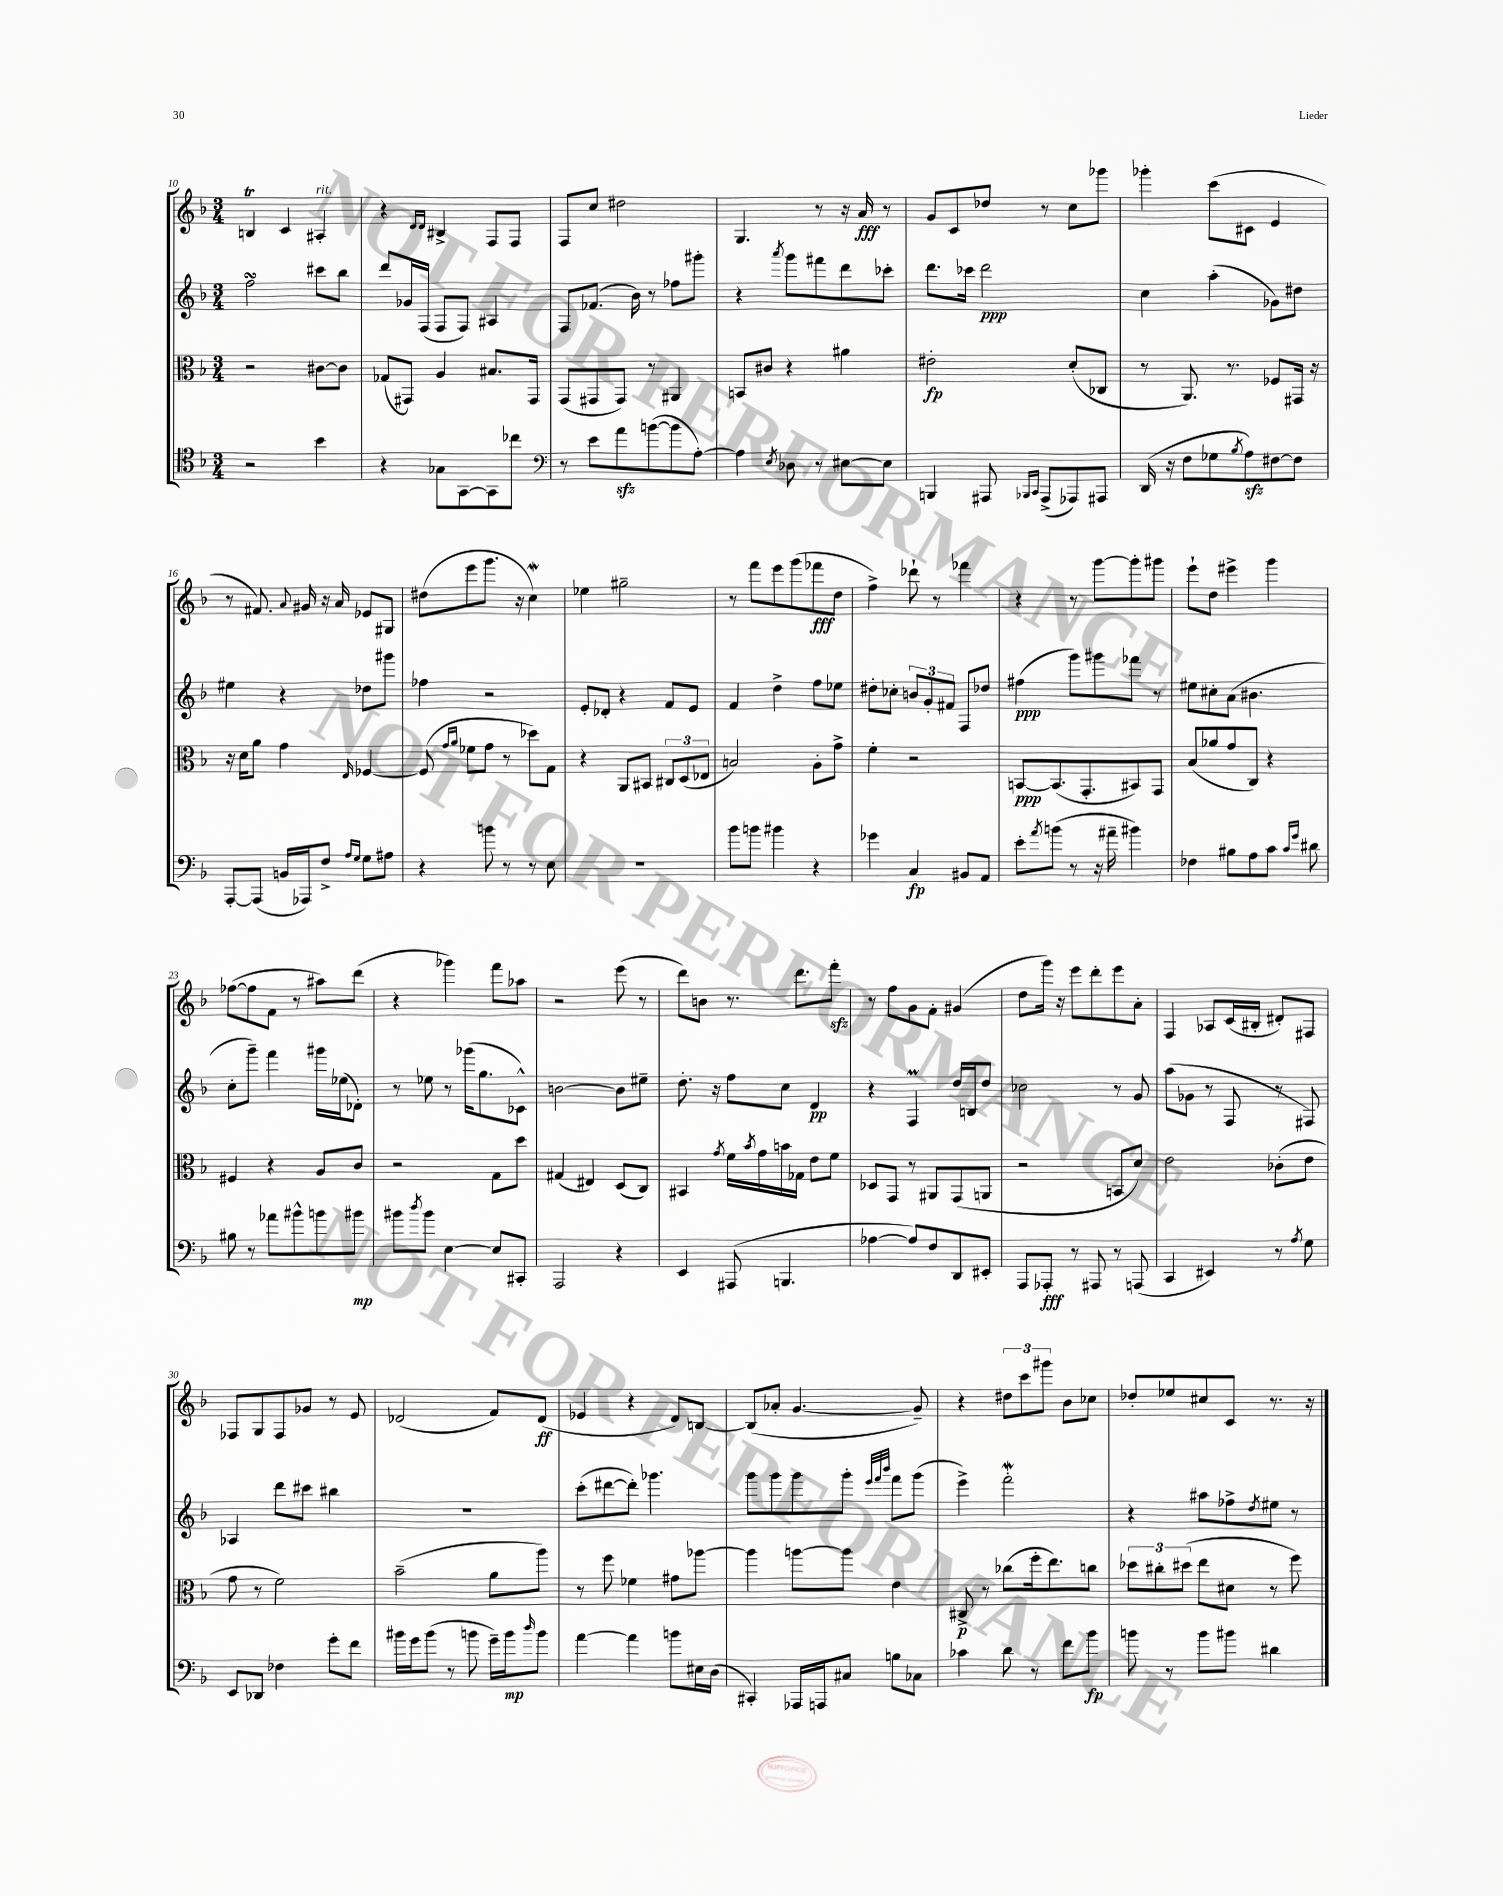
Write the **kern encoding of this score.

**kern	**dynam	**kern	**dynam	**kern	**dynam	**kern	**dynam
*part4	*part4	*part3	*part3	*part2	*part2	*part1	*part1
*staff4	*staff4	*staff3	*staff3	*staff2	*staff2	*staff1	*staff1
*clefC4	*	*clefC3	*	*clefG2	*	*clefG2	*
*k[b-]	*	*k[b-]	*	*k[b-]	*	*k[b-]	*
*M3/4	*	*M3/4	*	*M3/4	*	*M3/4	*
=10	=10	=10	=10	=10	=10	=10	=10
2r	.	2r	.	2ffsSSs\	.	4Bnt/	.
.	.	.	.	.	.	4c/	.
!	!	!	!	!	!	!LO:TX:a:i:t=rit.	!
4b-\	.	[8c#X\L	.	8ccc#X\L	.	4A#X'/	.
.	.	8c#\J]	.	8bb-\J	.	.	.
=11	=11	=11	=11	=11	=11	=11	=11
4r	.	(8G-X/L	.	8ddd/L	.	4r	.
.	.	8GG#X/J)	.	16g-X/L	.	.	.
.	.	.	.	(16F/JJ	.	.	.
.	.	.	.	.	.	16qqd/LL	.
.	.	.	.	.	.	16qqd/JJ	.
8G-X\L	.	4A/	.	8F/L	.	4B#X^/	.
[8GG\	.	.	.	8F/J)	.	.	.
8GG\]	.	8.B#X/L	.	4A#X/	.	8F/L	.
8cc-X\J	.	.	.	.	.	8F/J	.
.	.	16GG#/Jk	.	.	.	.	.
=12	=12	=12	=12	=12	=12	=12	=12
*clefF4	*	*	*	*	*	*	*
8r	.	(8GG/L	.	8F/L	.	8F/L	.
8e\L	.	8GG#X/	.	(8.f-X/J	.	8cc/J	.
8azz\	.	8GG#/J)	.	.	.	2dd#X\	.
.	.	.	.	16b-\)	.	.	.
([8bn\	.	8r	.	8r	.	.	.
8b\]	.	4AA#X/	.	8ff-X\L	.	.	.
[8A'\J)	.	.	.	8ggg#X'\J	.	.	.
=13	=13	=13	=13	=13	=13	=13	=13
4A\]	.	8BBn/L	.	4r	.	4.G/	.
.	.	8c#X/J	.	.	.	.	.
8qE/	.	.	.	8qaaa/	.	.	.
8D-X\	.	4r	.	8ggg\L	.	.	.
8r	.	.	.	8fff#X\	.	8r	.
[8E#X\L	.	4a#X\	.	8ddd\	.	16r	.
.	.	.	.	.	.	16a/	fff
8E#\J]	.	.	.	8ccc-X'\J	.	8r	.
=14	=14	=14	=14	=14	=14	=14	=14
4BBBn/	.	2e#X'\	fp	8.ddd\L	.	8g/L	.
.	.	.	.	.	.	8c/	.
.	.	.	.	16ccc-X\Jk	.	.	.
8AAA#X/	.	.	.	2ddd\	ppp	8dd-X/J	.
16qqBBB-X/LL	.	.	.	.	.	.	.
16qqCC/JJ	.	.	.	.	.	.	.
(8AAA#^/L	.	.	.	.	.	8r	.
8AAA-X/)	.	(8d'/L	.	.	.	8cc\L	.
8AAA#X/J	.	8C-X/J	.	.	.	8ggg-X\J	.
=15	=15	=15	=15	=15	=15	=15	=15
(16DD/	.	8r	.	4cc\	.	4ggg-X'\	.
16r	.	.	.	.	.	.	.
8F\L	.	8.AA/)	.	.	.	.	.
8G-X\	.	.	.	(4aa'\	.	(8ccc\L	.
.	.	8.r	.	.	.	.	.
8qB-/	.	.	.	.	.	.	.
8Azz\)	.	.	.	.	.	8c#X\J	.
[8F#X\	.	8F-X/L	.	8g-X\L)	.	4e/	.
8F#\J]	.	16GG#X/Jk	.	8dd#X\J	.	.	.
.	.	16r	.	.	.	.	.
!!LO:LB:g=z
=16	=16	=16	=16	=16	=16	=16	=16
[8AAA'/L	.	16r	.	4ee#X\	.	8r	.
.	.	16d\KL	.	.	.	.	.
(8AAA/J]	.	8a\J	.	.	.	8.f#X/)	.
16BBn/LL	.	4g\	.	4r	.	.	.
.	.	.	.	.	.	8qqa/	.
16AAA-X/J)	.	.	.	.	.	16g#X/	.
8F^/J	.	.	.	.	.	16r	.
.	.	.	.	.	.	16a/	.
16qqA/LL	.	.	.	.	.	.	.
16qqG/JJ	.	16qqE/	.	.	.	.	.
8G\L	.	[4F-X/	.	8dd-X\L	.	8e-X/L	.
8A#X\J	.	.	.	8ggg#X\J	.	8G#X/J	.
=17	=17	=17	=17	=17	=17	=17	=17
4r	.	(8F-/]	.	4ff-X\	.	(8dd#X\L	.
.	.	16qqg/LL	.	.	.	.	.
.	.	16qqa/JJ	.	.	.	.	.
.	.	8f-X\L	.	.	.	8eee\	.
8bn\	.	8g\J	.	2r	.	8.ggg\J	.
8r	.	8r	.	.	.	.	.
.	.	.	.	.	.	16r	.
8r	.	8dd-X\L)	.	.	.	4ccW\)	.
8E\	.	8G\J	.	.	.	.	.
=18	=18	=18	=18	=18	=18	=18	=18
2.r	.	4r	.	8e'/L	.	4ee-X\	.
.	.	.	.	8d-X'/J	.	.	.
.	.	8AA/L	.	4r	.	2gg#X~\	.
.	.	8BB#X/J	.	.	.	.	.
.	.	12C#X/L	.	8f/L	.	.	.
.	.	(12D/	.	.	.	.	.
.	.	.	.	8e/J	.	.	.
.	.	12E-X/J	.	.	.	.	.
=19	=19	=19	=19	=19	=19	=19	=19
8b-\L	.	2Bn/)	.	4f/	.	8r	.
8bn\J	.	.	.	.	.	8fff\L	.
4b#X\	.	.	.	4dd^\	.	8eee\	.
.	.	.	.	.	.	(8ggg\	.
4r	.	8A'\L	.	8ff\L	.	8fff-X\	fff
.	.	8g^\J	.	8ee-X\J	.	8dd\J	.
=20	=20	=20	=20	=20	=20	=20	=20
4g-X\	.	4f'\	.	8dd#X'\L	.	4ff^\)	.
.	.	.	.	8cc-X'\J	.	.	.
4C/	fp	2r	.	12bn/L	.	8ddd-X`\	.
.	.	.	.	12g'/	.	.	.
.	.	.	.	.	.	8r	.
.	.	.	.	12f#X/J	.	.	.
8BB#X/L	.	.	.	8F/L	.	4fff-X\	.
8AA/J	.	.	.	8dd-X/J	.	.	.
=21	=21	=21	=21	=21	=21	=21	=21
8e'\L	.	[8BBn/L	ppp	(4ff#X\	ppp	4r	.
8qa/	.	.	.	.	.	.	.
(8bn\J	.	(8.BB/]	.	.	.	.	.
8r	.	.	.	8ggg\L)	.	8r	.
.	.	8.GG'/	.	.	.	.	.
16r	.	.	.	8ggg#X\	.	[8ggg\L	.
16a#X~\	.	.	.	.	.	.	.
4b#X\)	.	8BB#X/)	.	8fff-X\J	.	8ggg'\]	.
.	.	8GG/J	.	8r	.	8ggg#X\J	.
=22	=22	=22	=22	=22	=22	=22	=22
4F-X\	.	(8B-/L	.	8ee#X\L	.	8eee`\L	.
.	.	8a-X/	.	8cc#X'\	.	8dd\J	.
8B#X\L	.	8g/	.	(8a\J	.	4eee#X^\	.
8A\	.	8C/J)	.	4.b#X\	.	.	.
8c\J	.	4r	.	.	.	4ggg\	.
16qqc/LL	.	.	.	.	.	.	.
16qqg/JJ	.	.	.	.	.	.	.
8d#X\	.	.	.	.	.	.	.
!!LO:LB:g=z
=23	=23	=23	=23	=23	=23	=23	=23
8B#X\	.	4F#X/	.	8cc'\L	.	([8ff-X\L	.
8r	.	.	.	8ggg~\J)	.	8ff-\]	.
8a-X\L	.	4r	.	4fff\	.	8f\J	.
8b#X^^\	.	.	.	.	.	8r	.
8bn\	.	8A/L	.	16ggg#X\LL	.	8aa#X\L)	.
.	.	.	.	(16ee-X\J	.	.	.
8b#X\J	mp	8c/J	.	8d-X'\J)	.	(8ddd\J	.
=24	=24	=24	=24	=24	=24	=24	=24
8b#X\L	.	2r	.	8r	.	4r	.
8qdd/	.	.	.	.	.	.	.
8b#\J	.	.	.	8ee-X\	.	.	.
[4E\	.	.	.	8r	.	4ggg-X\)	.
.	.	.	.	(16ggg-X\KL	.	.	.
.	.	.	.	8.gg\	.	.	.
8E/L]	.	8G\L	.	.	.	8fff\L	.
8CC#X'/J	.	8dd\J	.	8c-X^^\J)	.	8aa-X\J	.
=25	=25	=25	=25	=25	=25	=25	=25
2AAA/	.	(4G#X/	.	[2bn\	.	2r	.
.	.	4E#X/)	.	.	.	.	.
4r	.	(8D/L	.	8b\L]	.	(8eee\	.
.	.	8C/J)	.	8ee#X~\J	.	8r	.
=26	=26	=26	=26	=26	=26	=26	=26
4EE/	.	4BB#X/	.	8.dd'\	.	8ddd\L)	.
.	.	.	.	.	.	8bn\J	.
.	.	.	.	16r	.	.	.
.	.	8qg/	.	.	.	.	.
(8AAA#X/	.	16f\LL	.	8ff\L	.	8.r	.
.	.	8qb-/	.	.	.	.	.
.	.	16g\	.	.	.	.	.
4.BBBn/	.	16bn\	.	8cc\J	.	.	.
.	.	16G-X\JJ	.	.	.	8.ddd\L	.
.	.	8e\L	.	4d/	pp	.	.
.	.	8f\J	.	.	.	8fffzz'\J	.
=27	=27	=27	=27	=27	=27	=27	=27
[4A-X\	.	8D-X/L	.	4r	.	8r	.
.	.	8GG/J	.	.	.	8ff\L	.
8A-/L])	.	8r	.	4FM/	.	8g\	.
8F/	.	8AA#X/L	.	.	.	8f'\J	.
8DD/	.	(8GG/	.	16dd/LL	.	(4g#X/	.
.	.	.	.	16Bn/J	.	.	.
8EE#X'/J	.	8AAn/J	.	8dd/J	.	.	.
=28	=28	=28	=28	=28	=28	=28	=28
8AAA/L	.	2r	.	2cc-X\	.	8dd\L	.
8AAA-X'/J	fff	.	.	.	.	16ggg\Jk)	.
.	.	.	.	.	.	16r	.
8r	.	.	.	.	.	8eee\L	.
8AAA#X/	.	.	.	.	.	8ddd'\	.
8r	.	8BBn/L	.	8r	.	8eee\	.
(8AAAn/	.	8d/J)	.	8g/	.	8a'\J	.
=29	=29	=29	=29	=29	=29	=29	=29
4CC/	.	2e\	.	(8aa\L	.	4F/	.
.	.	.	.	8g-X\J	.	.	.
4EE#X/)	.	.	.	8r	.	8A-X/L	.
.	.	.	.	8F/	.	(16c/L	.
.	.	.	.	.	.	16B#X'/JJ	.
8r	.	(8c-X'\L	.	8r	.	8d#X'/L)	.
8qA/	.	.	.	.	.	.	.
8G\	.	8e\J	.	8F#X/)	.	8F#X/J	.
!!LO:LB:g=z
=30	=30	=30	=30	=30	=30	=30	=30
8EE/L	.	8g\	.	4A-X/	.	8F-X/L	.
8DD-X/J	.	8r	.	.	.	8G/	.
4F-X\	.	2f\)	.	8ddd\L	.	8F-/	.
.	.	.	.	8ccc#X\J	.	8g-X/J	.
8g'\L	.	.	.	4bb#X\	.	8r	.
8f\J	.	.	.	.	.	8e/	.
=31	=31	=31	=31	=31	=31	=31	=31
16b#X\LL	.	(2b-~\	.	2.r	.	(2d-X/	.
16g\J	.	.	.	.	.	.	.
(8b#\J	.	.	.	.	.	.	.
8r	.	.	.	.	.	.	.
8bn\	.	.	.	.	.	.	.
16g~\LL)	.	8a\L	.	.	.	8f/L)	.
16b\J	mp	.	.	.	.	.	.
16qqdd/	.	.	.	.	.	.	.
8b\J	.	8aa\J)	.	.	.	(8d-/J	ff
=32	=32	=32	=32	=32	=32	=32	=32
[4a\	.	8r	.	(8ccc'\L	.	4e-X/	.
.	.	8ff\	.	[8ddd#X\	.	.	.
4a\]	.	4f-X\	.	8ddd#'\J])	.	4r	.
.	.	.	.	4.ggg-X\	.	.	.
8bn\L	.	8g#X\L	.	.	.	8d/L)	.
16E#X\L	.	[8aa-X\J	.	.	.	[8Bn/J	.
(16D\JJ	.	.	.	.	.	.	.
=33	=33	=33	=33	=33	=33	=33	=33
4CC#X'/)	.	4aa-\]	.	8ggg\L	.	(8B/L]	.
.	.	.	.	8ggg\	.	8a-X'/J	.
16AAA-X/LL	.	[8aan\L	.	8ggg\	.	[4.g/	.
16AAAn/J	.	.	.	.	.	.	.
8C#X/J	.	8aa\J]	.	8ggg'\J	.	.	.
.	.	.	.	32qqeee/LLL	.	.	.
.	.	.	.	32qqfff/	.	.	.
.	.	.	.	32qqbbb-/JJJ	.	.	.
8Bn\L	.	4e\	.	8fff\L	.	.	.
8C-X\J	.	.	.	(8ggg\J	.	8g~/])	.
=34	=34	=34	=34	=34	=34	=34	=34
4c-X\	.	8C#X^/	p	4eee^\)	.	4r	.
.	.	8r	.	.	.	.	.
8d\	.	(8cc-X\L	.	2fffw'\	.	12dd#X\L	.
.	.	.	.	.	.	12ccc\	.
8r	.	16ff'\k	.	.	.	.	.
.	.	.	.	.	.	12ggg#X\J	.
.	.	8.ee\)	.	.	.	.	.
8f\L	.	.	.	.	.	8b-\L	.
8b-\J	fp	8ccn\J	.	.	.	8cc-X\J	.
=35	=35	=35	=35	=35	=35	=35	=35
8bn\	.	12dd-X\L	.	4r	.	8dd-X'/L	.
.	.	12cc#X'\	.	.	.	.	.
8r	.	.	.	.	.	8ee-X/	.
.	.	(12dd#X\J	.	.	.	.	.
8b\L	.	8ee\L	.	8aa#X\L	.	8cc#X/	.
8b#X\J	.	8d#X\J	.	8ff-X^\	.	8c/J	.
.	.	.	.	8qdd/	.	.	.
4d#X\	.	8r	.	8ee#X\J	.	8.r	.
.	.	8ff\)	.	8r	.	.	.
.	.	.	.	.	.	16r	.
==	==	==	==	==	==	==	==
*-	*-	*-	*-	*-	*-	*-	*-
